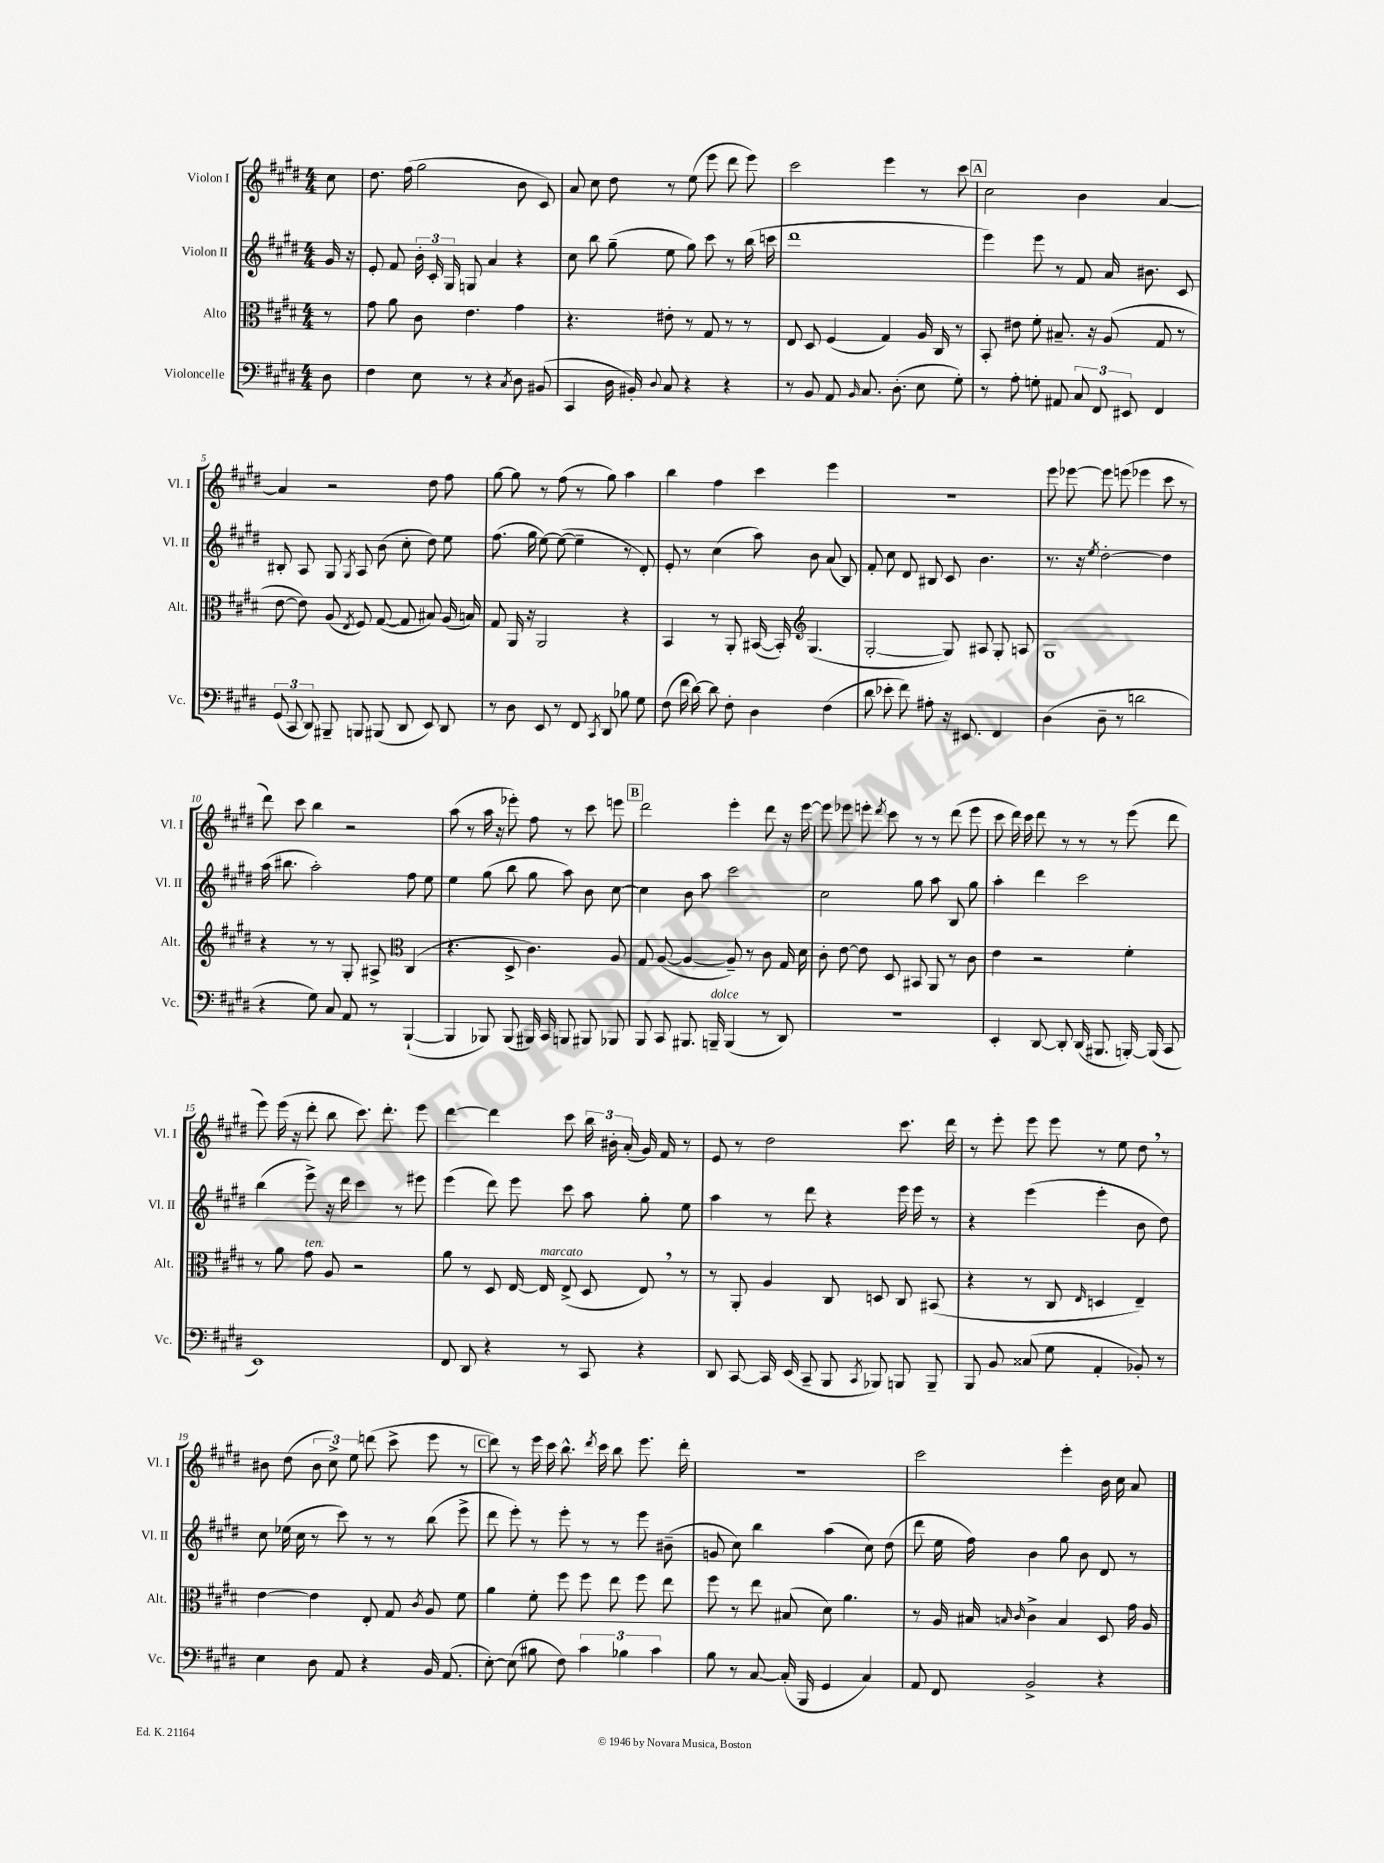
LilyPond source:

<<
\new StaffGroup <<
\new Staff = "s0" \with { instrumentName = "Violon I" shortInstrumentName = "Vl. I" } {
    \clef treble \key e \major \numericTimeSignature \time 4/4 \partial 8
    \autoBeamOff cis''8 |
    dis''8. fis''16( gis''2 b'8 cis'8) |
    a'8 cis''8 dis''8 r8 e''8( e'''8 dis'''8 e'''8) |
    cis'''2 e'''4 r8 cis'''8 |
    \mark \markup { \box "A" } cis''2 b'4 a'4~ |
    a'4 r2 dis''8 fis''8 |
    gis''8~ gis''8 r8 fis''8( r8 gis''8) a''4 |
    b''4 fis''4 cis'''4 e'''4 |
    R1 |
    e'''8 ees'''8~ ees'''8 e'''8( ees'''4 cis'''8 r8 |
    dis'''8) cis'''8 b''4 r2 |
    a''8( r8 a''16 r16 ees'''8-.) fis''8 r8 cis'''8 e'''8 |
    \mark \markup { \box "B" } dis'''2 e'''4-. dis'''8 r16 e'''16~ |
    e'''8 ees'''8 e'''8-. \acciaccatura { dis'''8 } cis'''8 r8 r8 dis'''8( e'''8 |
    cis'''8 dis'''16) cis'''16 dis'''8 r8 r8 r8 e'''8( dis'''8 |
    e'''8) e'''16( r16 dis'''8-. b''8 cis'''8.) dis'''8.-. e'''8 |
    dis'''4~ dis'''4 cis'''8 \tuplet 3/2 { b''16 bis'16-. a'16-.( } gis'16) fis'16 r8 |
    e'8 r8 dis''2 cis'''8. dis'''16 |
    r8 e'''8-. e'''8 e'''8 r8 e''8 dis''8 \breathe r8 |
    bis'8 dis''8( \tuplet 3/2 { bis'8 cis''8->) e''8 } d'''8( cis'''8-> e'''8 r8 |
    \mark \markup { \box "C" } dis'''8) r8 e'''16 cis'''16 b''8.-^ \acciaccatura { dis'''8 } cis'''16 b''8 e'''8. dis'''16-. |
    R1 |
    cis'''2 e'''4-. b'16 cis''16 a'8 \bar "|." |
}
\new Staff = "s1" \with { instrumentName = "Violon II" shortInstrumentName = "Vl. II" } {
    \clef treble \key e \major \numericTimeSignature \time 4/4 \partial 8
    \autoBeamOff gis'16 r16 |
    e'8-. fis'8 \tuplet 3/2 { b'16-. cis'16-. gis16 } g8 a'4 r4 |
    cis''8 b''8 gis''8--( e''8 gis''8) cis'''8 r8 b''16( c'''16 |
    dis'''1 |
    \mark \markup { \box "A" } e'''4) e'''8 r8 fis'8 a'16 bis'8. cis'8 |
    bis8-. a8 gis8 \acciaccatura { gis8 } a8 b'8( cis''8-. dis''8) e''8 |
    fis''8.( gis''16 e''8~) e''8~( e''4-- r8 dis'8-.) |
    e'8-. r8 cis''4( a''8) b'8 a'8( b8) |
    fis'8-. cis''8 dis'8 bis8 cis'8 b'4. |
    r8. r16 \acciaccatura { e''8 } dis''2~-. dis''4 |
    a''16( bis''8. a''2-.) fis''8 e''8 |
    e''4 gis''8( b''8 gis''8 a''8) b'8 cis''8~ |
    \mark \markup { \box "B" } cis''4 b'8 a''8 cis'''2 |
    cis''2 gis''8 a''8 b8 gis''8 |
    a''4-. dis'''4 cis'''2 |
    b''4( e'''8->) r16 dis'''16 cis'''4 r8 eis'''8 |
    e'''4( dis'''8) e'''8 cis'''8 a''8 gis''8-. e''8 |
    a''4 r8 dis'''8 r4 e'''16 e'''16 r8 |
    r4 e'''4( e'''4-. b'8 dis''8) |
    cis''8 ees''16( cis''16 r8 cis'''8) r8 r8 b''8( e'''8-> |
    \mark \markup { \box "C" } dis'''8 e'''8-.) r8 e'''8-. r8 r8 e'''8 bis'8--( |
    g'8 cis''8) b''4 a''4( cis''8) dis''8( |
    dis'''8 e''16 fis''16) b'4 gis''8 b'8 dis'8 r8 \bar "|." |
}
\new Staff = "s2" \with { instrumentName = "Alto" shortInstrumentName = "Alt." } {
    \clef alto \key e \major \numericTimeSignature \time 4/4 \partial 8
    \autoBeamOff r8 |
    gis'8 a'8 cis'8 e'4. gis'4 |
    r4. eis'8-. r8 gis8 r8 r8 |
    e8 dis8 fis4( gis4) a16 cis16 r8 |
    \mark \markup { \box "A" } b,8-. eis'8 fis'8-. bis8.-- r16 a8( gis8 r8 |
    e'8~ e'8) a8( \acciaccatura { e8 } fis8) gis8~( gis8 bis8) a16( b16) |
    gis8 a,16 r16 a,2 r4 |
    b,4 r8 a,8-. bis,16~( bis,16-.) \clef treble gis4.( |
    gis2~-. gis8) ais8 gis8-. a8 |
    gis1 |
    r4 r8 r8 gis8-. ais8-> \clef alto cis4( |
    r4. dis8-> cis'4.) a8 |
    \mark \markup { \box "B" } gis8 a8~( a4~ a8--) r8 cis'8 gis16 dis'16 |
    cis'8-. e'8~ e'8 dis8 bis,8 a,8 r8 cis'8 |
    e'4 r2 fis'4-. |
    r8 a'8 gis'8^\markup { \italic "ten." } a8 r2 |
    a'8 r8 dis8 e16~ e16^\markup { \italic "marcato" } e8->( dis8 e8) \breathe r8 |
    r8 a,8-. a4 cis8 d8 cis8 bis,8( |
    r4 r8 cis8 \grace { e16 } d4 e4--) |
    e'4~ e'4 e8-. gis8 \acciaccatura { cis'8 } a8 fis'8 |
    \mark \markup { \box "C" } a'4 fis'8-. fis''8 fis''8 e''8 fis''8 e''8 |
    fis''8 r8 e''8 bis8( dis'8) a'4. |
    r8 a16 bis16 \grace { b16 cis'16 } cis'4-> b4 dis8 gis'16 a16 \bar "|." |
}
\new Staff = "s3" \with { instrumentName = "Violoncelle" shortInstrumentName = "Vc." } {
    \clef bass \key e \major \numericTimeSignature \time 4/4 \partial 8
    \autoBeamOff dis8 |
    fis4 e8 r8 r4 \acciaccatura { cis8 } dis8 bis,8( |
    cis,4 dis16 bis,16-.) \appoggiatura { dis8 } cis8 r4 r4 |
    r8 b,8 a,8 \grace { b,16 } cis8. dis8.-.( e8 gis8-.) |
    \mark \markup { \box "A" } r8 a8-. g8-. ais,8 \tuplet 3/2 { cis8 fis,8 eis,8 } fis,4 |
    \tuplet 3/2 { gis,8( cis,8 dis,8) } bis,,8-- b,,8 bis,,8( dis,8 e,8) dis,8 |
    r8 dis8 e,8 r8 fis,8 \acciaccatura { cis,8 } dis,8 bes8 gis8 |
    fis8( fis'16 dis'16~) dis'8 fis8-. dis4 fis4( |
    dis'8 ees'8-. fis'8) ais8-. r16 eis,8. fis,4 |
    dis4( dis8-- r8 d'2 |
    r4 gis8) cis8 a,8 r8 b,,4~-!( |
    b,,4 bes,,8) bes,,8( bis,,16) cis,16 b,,8 bis,,8 bes,,8 |
    \mark \markup { \box "B" } b,,8 cis,8 bis,,8. b,,16--^\markup { \italic "dolce" } b,,4( r8 dis,8) |
    R1 |
    e,4-. dis,8~ dis,8-. dis,16( bis,,8. b,,16~-.) b,,16( cis,8 |
    e,1) |
    fis,8 dis,8 r4 r8 cis,8 r4 |
    dis,8 cis,8~ cis,16 e,16( cis,8-- b,,8 \acciaccatura { cis,8 } bes,,8) b,,8 b,,8-- |
    b,,8 b,8 cisis8( gis8 a,4-. bes,8-.) r8 |
    e4 dis8 a,8 r4 b,16 a,8.( |
    \mark \markup { \box "C" } e8~-.) e8( bis8 fis8) \tuplet 3/2 { cis'4 bes4 cis'4 } |
    b8 r8 cis8~ cis16-.( b,,16 gis,4 cis4) |
    a,8 fis,8 b,2-> r4 \bar "|." |
}
>>
>>
